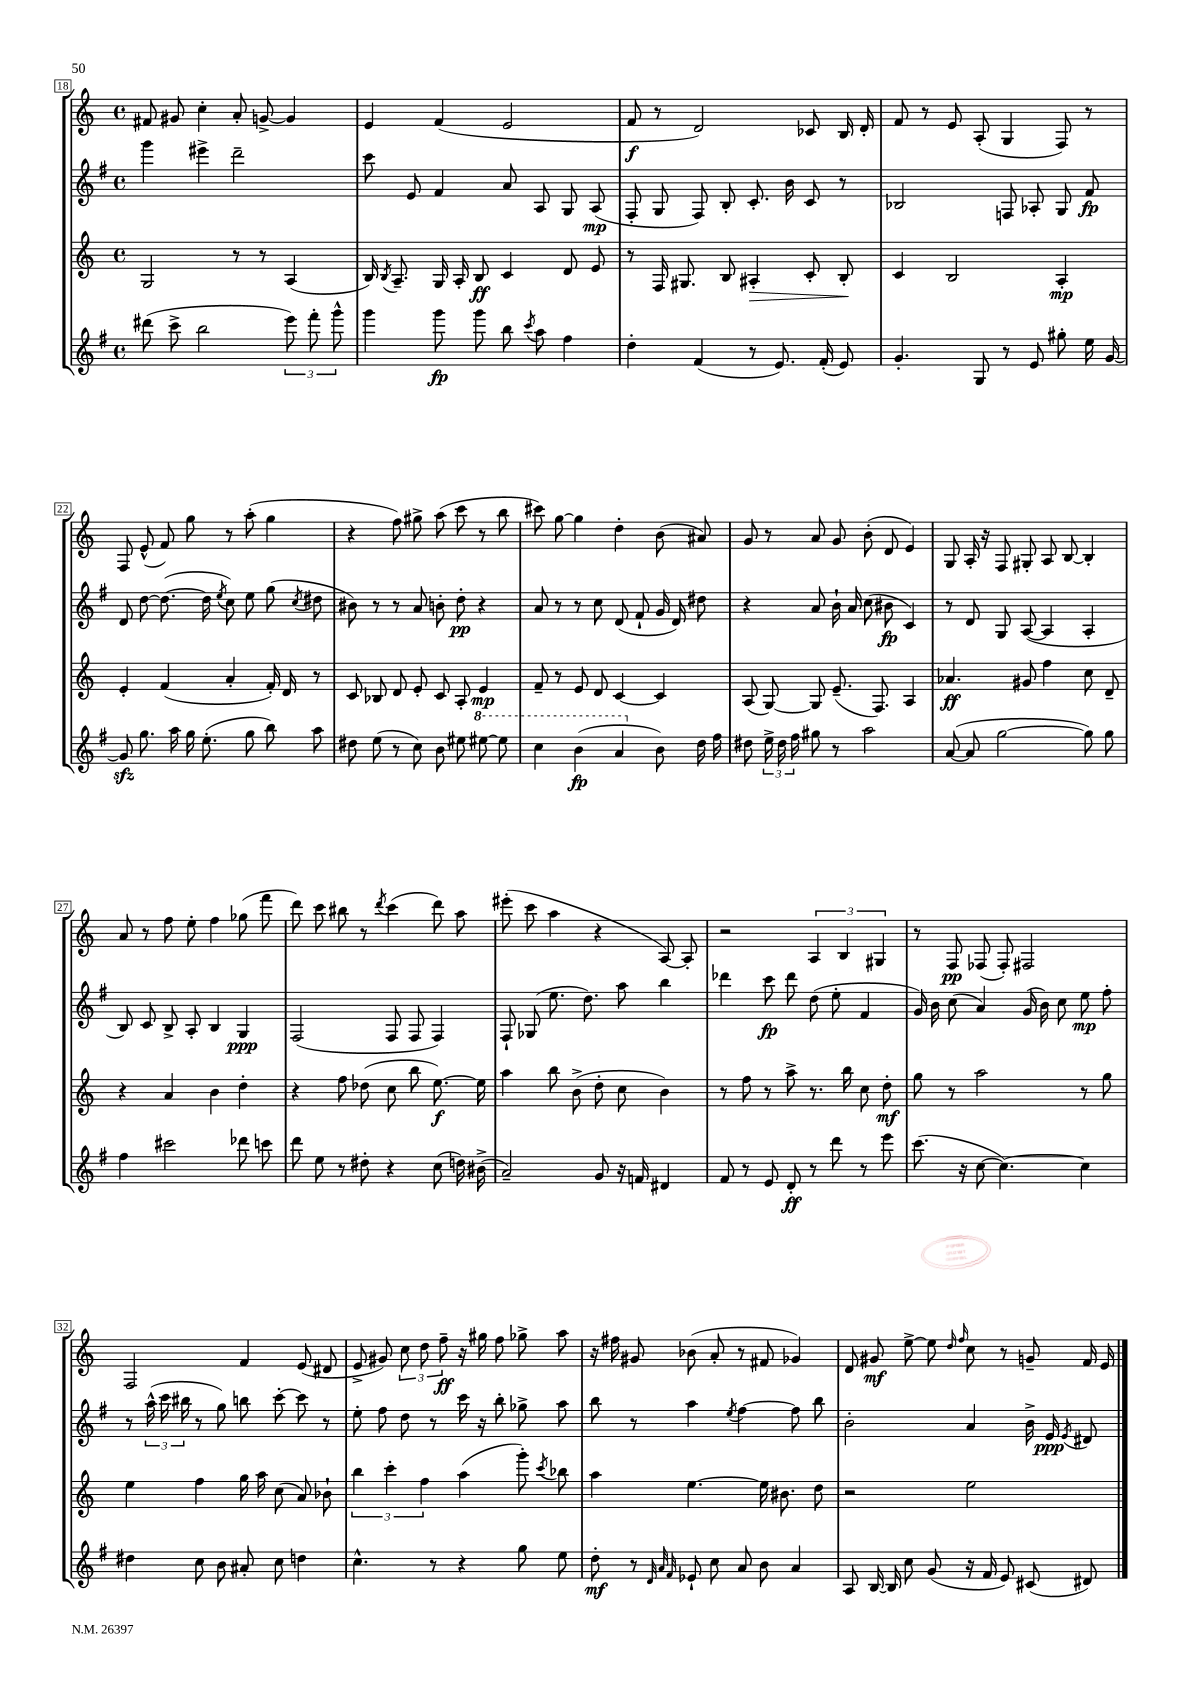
<<
\new StaffGroup <<
\new Staff = "s0" {
    \clef treble \key c \major \defaultTimeSignature \time 4/4
    \autoBeamOff fis'8 gis'8 c''4-. a'8-. g'8~-> g'4 |
    e'4 f'4( e'2 |
    f'8\f r8 d'2) ces'8 b16 d'16-. |
    f'8 r8 e'8 a8-.( g4 f8) r8 |
    f8 e'8-^( f'8) g''8 r8 a''8-.( g''4 |
    r4 f''8) gis''8-> a''8( c'''8 r8 b''8 |
    cis'''8) g''8~ g''4 d''4-. b'8( ais'8) |
    g'8 r8 a'8 g'8 b'8-.( d'8 e'4) |
    g8 a16-. r16 f8 gis8-. a8 b8~ b4-. |
    a'8 r8 f''8 e''8-. f''4 ges''8( f'''8 |
    d'''8) c'''8 bis''8 r8 \acciaccatura { d'''8 } c'''4( d'''8) a''8 |
    eis'''8-.( c'''8 a''4 r4 a8~) a8-. |
    r2 \tuplet 3/2 { a4 b4 gis4 } |
    r8 f8\pp fes8( fes8-.) fis2 |
    f2 f'4 e'8( dis'8 |
    e'8-> gis'8) \tuplet 3/2 { c''8 d''8 f''8--\ff } r16 gis''16 f''8 ges''8-> a''8 |
    r16 fis''16 gis'8 bes'8( a'8-. r8 fis'8 ges'4) |
    d'8 gis'8\mf e''8~-> e''8 \grace { d''16 f''16 } c''8 r8 g'8-- f'16 e'16 \bar "|." |
}
\new Staff = "s1" {
    \clef treble \key g \major \defaultTimeSignature \time 4/4
    \autoBeamOff g'''4 eis'''4-> d'''2-- |
    c'''8 e'8 fis'4 a'8 a8 g8 a8\mp( |
    fis8-. g8 fis8) b8-. c'8.-. b'16 c'8 r8 |
    bes2 f8 aes8-. g8 fis'8\fp |
    d'8 d''8~ d''8.~( d''16 \acciaccatura { e''8 } c''8) e''8 g''8( \acciaccatura { c''8 } dis''8 |
    bis'8) r8 r8 a'8 b'8-. d''8-.\pp r4 |
    a'8 r8 r8 c''8 d'8( fis'8-! g'16 d'16) dis''8 |
    r4 a'8 b'16-! a'16 c''8( bis'8\fp c'4) |
    r8 d'8 g8 a8~( a4 a4-. |
    b8) c'8 b8-> a8-. b4 g4\ppp |
    fis2( fis8 fis8 fis4) |
    fis8-! ges8( e''8. d''8.) a''8 b''4 |
    des'''4 c'''8\fp des'''8 d''8( e''8-. fis'4 |
    g'16) b'16 c''8( a'4) g'16( b'16) c''8 e''8\mp fis''8-. |
    r8 \tuplet 3/2 { a''16-^( c'''16 bis''16 } r8 g''8) b''8 c'''8~-. c'''8 r8 |
    e''8-. fis''8 d''8 r8 c'''16 r16 b''8-. ges''8-> a''8 |
    b''8 r8 a''4 \acciaccatura { e''8 } fis''4~ fis''8 b''8 |
    b'2-. a'4 b'16-> e'16\ppp \acciaccatura { e'8 } dis'8 \bar "|." |
}
\new Staff = "s2" {
    \clef treble \key c \major \defaultTimeSignature \time 4/4
    \autoBeamOff g2 r8 r8 a4( |
    b16) \acciaccatura { b8 } a8.-- g16 a16-. b8\ff c'4 d'8 e'8 |
    r8 f16 gis8. b8 ais4-.\> c'8-. b8-.\! |
    c'4 b2 a4-.\mp |
    e'4-. f'4( a'4-. f'16-.) d'16 r8 |
    c'8 bes8 d'8 e'8-. c'8 a8-. e'4\mp |
    f'8-- r8 e'8 d'8 c'4~ c'4 |
    a8( g8~) g8 e'8.--( f8.) a4 |
    aes'4.\ff gis'8 f''4 c''8 d'8-- |
    r4 a'4 b'4 d''4-. |
    r4 f''8 des''8( c''8 b''8 e''8.~\f) e''16 |
    a''4 b''8 b'8->( d''8-. c''8 b'4) |
    r8 f''8 r8 a''8-> r8. b''16 c''8 d''8-.\mf |
    g''8 r8 a''2 r8 g''8 |
    e''4 f''4 g''16 a''16 c''8( a'8) bes'8-! |
    \tuplet 3/2 { b''4 c'''4-. f''4 } a''4( g'''8-.) \acciaccatura { c'''8 } bes''8 |
    a''4 e''4.~ e''16 bis'8. d''8 |
    r2 e''2 \bar "|." |
}
\new Staff = "s3" {
    \clef treble \key g \major \defaultTimeSignature \time 4/4
    \autoBeamOff dis'''8( c'''8-> b''2 \tuplet 3/2 { e'''8) fis'''8-. g'''8-^ } |
    g'''4 g'''8\fp g'''8 b''8 \acciaccatura { c'''8 } a''8 fis''4 |
    d''4-. fis'4( r8 e'8.) fis'16-.( e'8) |
    g'4.-. g8 r8 e'8 gis''8-. e''16 g'16~ |
    g'8\sfz g''8. a''16 g''16 e''8.-.( g''8 b''8) a''8 |
    dis''8 e''8( r8 c''8) b'8 eis''8 \ottava #1 eis'''8~ eis'''8 |
    c'''4 b''4\fp( a''4 \ottava #0 b'8) d''16 fis''16 |
    dis''8 \tuplet 3/2 { e''16-> dis''16 fis''16 } gis''8 r8 a''2 |
    a'8~( a'8 g''2~ g''8) g''8 |
    fis''4 cis'''2 des'''8 c'''8 |
    d'''8 e''8 r8 dis''8-. r4 c''8( d''16) bis'16->( |
    a'2--) g'8 r16 f'16 dis'4 |
    fis'8 r8 e'8 d'8-.\ff r8 d'''8 r8 e'''8 |
    c'''8.( r16 c''8~ c''4.~) c''4 |
    dis''4 c''8 b'8 ais'8-. c''8 d''4 |
    c''4.-^ r8 r4 g''8 e''8 |
    d''8-.\mf r8 \grace { d'32 a'32 fis'32 } ees'8-! c''8 a'8 b'8 a'4 |
    a8 b16~ b16 c''8 g'8( r16 fis'16 e'8) cis'8( dis'8) \bar "|." |
}
>>
>>
\layout { \context { \Score currentBarNumber = #18 \override BarNumber.stencil = #(make-stencil-boxer 0.1 0.3 ly:text-interface::print) } }
